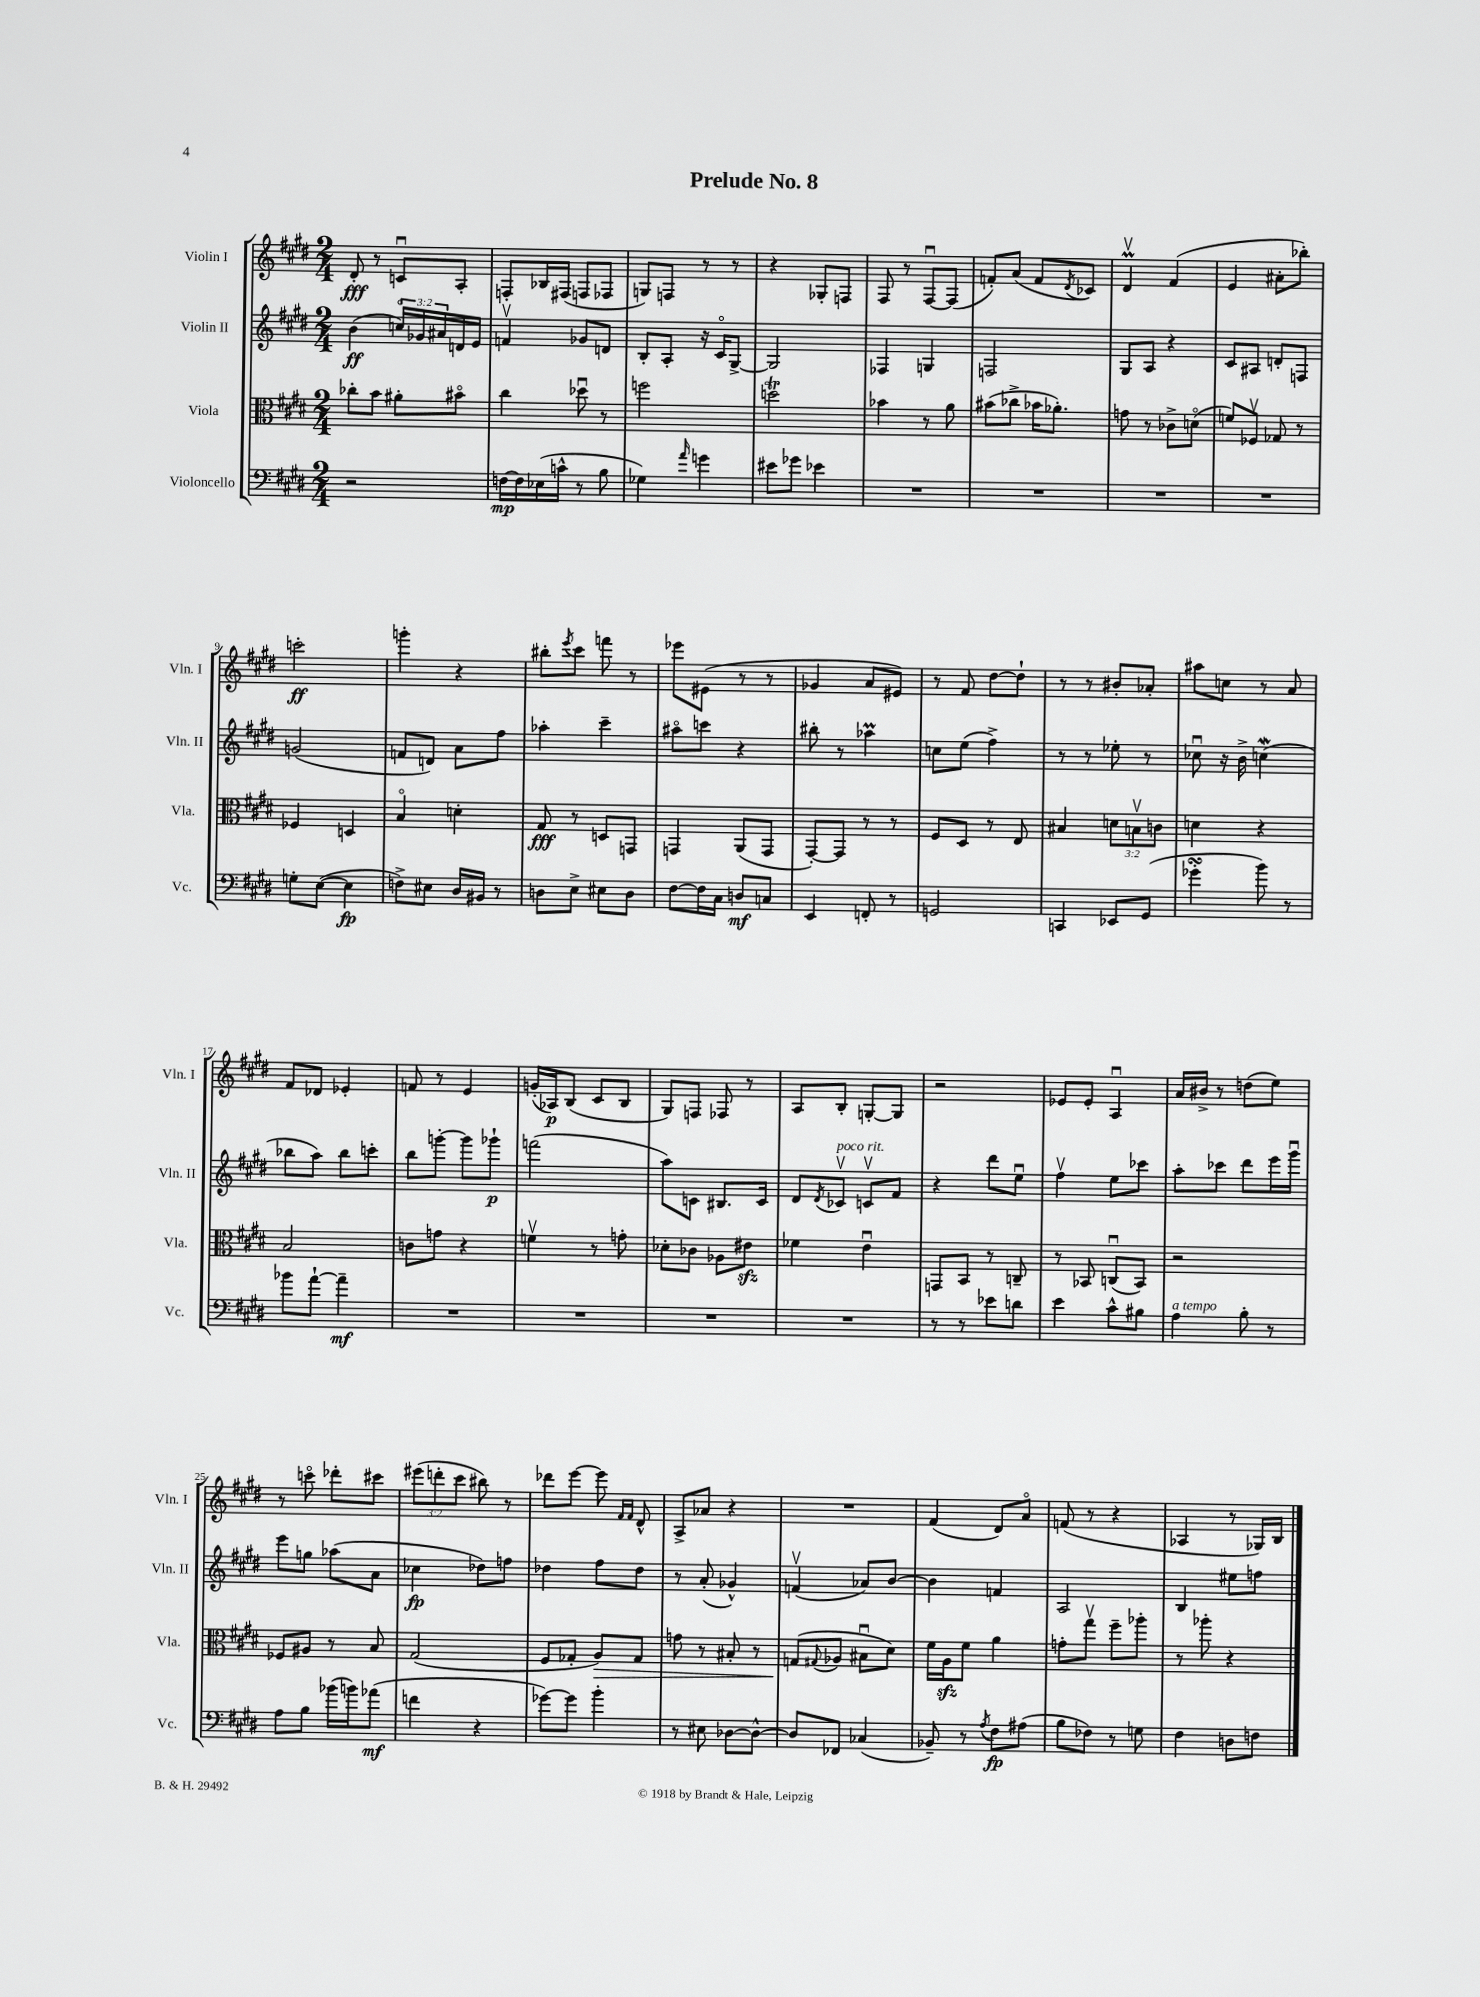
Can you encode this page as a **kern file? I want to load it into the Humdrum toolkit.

**kern	**dynam	**kern	**dynam	**kern	**dynam	**kern	**dynam
*part4	*part4	*part3	*part3	*part2	*part2	*part1	*part1
*staff4	*staff4	*staff3	*staff3	*staff2	*staff2	*staff1	*staff1
*I"Violoncello	*	*I"Viola	*	*I"Violin II	*	*I"Violin I	*
*I'Vc.	*	*I'Vla.	*	*I'Vln. II	*	*I'Vln. I	*
*clefF4	*	*clefC3	*	*clefG2	*	*clefG2	*
*k[f#c#g#d#]	*	*k[f#c#g#d#]	*	*k[f#c#g#d#]	*	*k[f#c#g#d#]	*
*M2/4	*	*M2/4	*	*M2/4	*	*M2/4	*
=1	=1	=1	=1	=1	=1	=1	=1
2r	.	8cc-X'\L	.	(4b\	ff	8d#'/	fff
.	.	8b\J	.	.	.	8r	.
.	.	8a#X'\L	.	24ccn/LL)	.	8cnu/L	.
.	.	.	.	24g-X/	.	.	.
.	.	.	.	24a#X/	.	.	.
.	.	8b#X\J	.	16dn/	.	8A'/J	.
.	.	.	.	16e/JJ	.	.	.
=2	=2	=2	=2	=2	=2	=2	=2
[16Fn\LL	mp	4cc#\	.	4fnv/	.	8Fn'/L	.
16F\]	.	.	.	.	.	.	.
(16E-X\	.	.	.	.	.	16B-X/L	.
16cn^^\JJ	.	.	.	.	.	(16F#X/JJ	.
8r	.	8dd-Xu\	.	8g-X/L	.	8Fn/L	.
8B\	.	8r	.	8dn/J	.	8F-X/J	.
=3	=3	=3	=3	=3	=3	=3	=3
4G-X\)	.	2ffn\	.	8B'/L	.	8Gn/L)	.
.	.	.	.	8A'/J	.	8Fn/J	.
16qqa/	.	.	.	.	.	.	.
4gn\	.	.	.	16r	.	8r	.
.	.	.	.	16c#/KL	.	.	.
.	.	.	.	[8G#^/J	.	8r	.
=4	=4	=4	=4	=4	=4	=4	=4
8e#X\L	.	2ddnT\	.	2G#/]	.	4r	.
8g-X\J	.	.	.	.	.	.	.
4e-X\	.	.	.	.	.	8G-X'/L	.
.	.	.	.	.	.	8Fn/J	.
=5	=5	=5	=5	=5	=5	=5	=5
2r	.	4b-X\	.	4F-X/	.	8F#/	.
.	.	.	.	.	.	8r	.
.	.	8r	.	4Gn/	.	[8F#u/L	.
.	.	8a\	.	.	.	(8F#/J]	.
=6	=6	=6	=6	=6	=6	=6	=6
2r	.	(8b#X\L	.	2Fn/	.	8fn'/L)	.
.	.	8cc-X^\J	.	.	.	(8a/J	.
.	.	16b-X\KL	.	.	.	8f/L	.
.	.	8.a-X'\J)	.	.	.	.	.
.	.	.	.	.	.	8qd#/	.
.	.	.	.	.	.	8c-X/J)	.
=7	=7	=7	=7	=7	=7	=7	=7
2r	.	8gn\	.	8G#/L	.	4d#mv/	.
.	.	8r	.	8A/J	.	.	.
.	.	8c-X^\L	.	4r	.	(4f#/	.
.	.	(8dn\J	.	.	.	.	.
=8	=8	=8	=8	=8	=8	=8	=8
2r	.	8fn/L)	.	8c#/L	.	4e/	.
.	.	8F-Xv/J	.	8A#X/J	.	.	.
.	.	8G-X/	.	8dn'/L	.	8a#X'\L	.
.	.	8r	.	8Fn/J	.	8bb-X'\J)	.
!!LO:LB:g=z
=9	=9	=9	=9	=9	=9	=9	=9
8Gn'\L	.	4F-X/	.	(2gn/	.	2cccn'\	ff
([8E\J	.	.	.	.	.	.	.
4E\]	fp	4Dn/	.	.	.	.	.
=10	=10	=10	=10	=10	=10	=10	=10
8Fn^\L)	.	4B/	.	8fn/L	.	4gggn'\	.
8E#X\J	.	.	.	8dn/J)	.	.	.
16D#/LL	.	4dn'\	.	8a\L	.	4r	.
16BB#X/JJ	.	.	.	.	.	.	.
8r	.	.	.	8ff#\J	.	.	.
=11	=11	=11	=11	=11	=11	=11	=11
8Dn\L	.	8G#/	fff	4aa-X'\	.	8bb#X'\L	.
.	.	.	.	.	.	8qeee/	.
8E^\J	.	8r	.	.	.	8ccc#\J	.
8E#X\L	.	8Dn/L	.	4ccc#~\	.	8fffn\	.
8D\J	.	8GGn/J	.	.	.	8r	.
=12	=12	=12	=12	=12	=12	=12	=12
[8F#\L	.	4GGn/	.	8aa#X\L	.	8eee-X\L	.
16F#\L]	.	.	.	8cccn\J	.	(8e#X\J	.
16C#\JJ	.	.	.	.	.	.	.
8Dn/L	mf	(8AA/L	.	4r	.	8r	.
8Cn/J	.	8GG/J	.	.	.	8r	.
=13	=13	=13	=13	=13	=13	=13	=13
4EE/	.	[8GG#'/L)	.	8bb#X'\	.	4g-X/	.
.	.	8GG#/J]	.	8r	.	.	.
8FFn'/	.	8r	.	4aa-XM\	.	8a/L	.
8r	.	8r	.	.	.	8e#X/J)	.
=14	=14	=14	=14	=14	=14	=14	=14
2GGn/	.	8F#/L	.	8ccn\L	.	8r	.
.	.	8D#/J	.	(8ee\J	.	8f#/	.
.	.	8r	.	4ff#^\)	.	[8dd#\L	.
.	.	8E/	.	.	.	8dd#`\J]	.
=15	=15	=15	=15	=15	=15	=15	=15
4CCn/	.	4B#X/	.	8r	.	8r	.
.	.	.	.	8r	.	8r	.
8EE-X/L	.	12dn\L	.	8ee-X'\	.	8b#X'/L	.
.	.	12Bnv\	.	.	.	.	.
(8GG#/J	.	.	.	8r	.	8a-X'/J	.
.	.	12cn\J	.	.	.	.	.
=16	=16	=16	=16	=16	=16	=16	=16
4g-XsSSs'\	.	4dn\	.	8cc-Xu\	.	8aa#X\L	.
.	.	.	.	16r	.	8ccn\J	.
.	.	.	.	16b^\	.	.	.
8b\)	.	4r	.	(4ccnw\	.	8r	.
8r	.	.	.	.	.	8a/	.
!!LO:LB:g=z
=17	=17	=17	=17	=17	=17	=17	=17
8b-X\L	.	2B/	.	8bb-X\L	.	8f#/L	.
[8a`\J	.	.	.	8aa\J)	.	8d-X/J	.
4a~\]	mf	.	.	8bb-\L	.	4e-X'/	.
.	.	.	.	8cccn'\J	.	.	.
=18	=18	=18	=18	=18	=18	=18	=18
2r	.	8cn\L	.	8bb\L	.	8fn/	.
.	.	8gn\J	.	[8gggn'\J	.	8r	.
.	.	4r	.	8ggg\L]	.	4e/	.
.	.	.	.	8ggg-X`\J	p	.	.
=19	=19	=19	=19	=19	=19	=19	=19
2r	.	4fnv\	.	(2fffn\	.	(16gn'/LL	.
.	.	.	.	.	.	16A-X/J)	p
.	.	.	.	.	.	(8B/J	.
.	.	8r	.	.	.	8c#/L	.
.	.	8gn'\	.	.	.	8B/J	.
=20	=20	=20	=20	=20	=20	=20	=20
2r	.	8d-X'\L	.	8aa\L)	.	8G#/L)	.
.	.	8c-X\J	.	8cn\J	.	8Fn/J	.
.	.	8A-X\L	.	8.B#X/L	.	8F-X/	.
.	.	8e#Xzz\J	.	.	.	8r	.
.	.	.	.	16c/Jk	.	.	.
=21	=21	=21	=21	=21	=21	=21	=21
2r	.	4f-X\	.	8d#/L	.	8A/L	.
.	.	.	.	8qd#/	.	.	.
!	!	!	!	!LO:TX:a:i:t=poco rit.	!	!	!
.	.	.	.	8c-Xv/J	.	8B'/J	.
.	.	4eu\	.	8cnv/L	.	[8Gn'/L	.
.	.	.	.	8f#/J	.	8G/J]	.
=22	=22	=22	=22	=22	=22	=22	=22
8r	.	8GGn/L	.	4r	.	2r	.
8r	.	8BB/J	.	.	.	.	.
8e-X\L	.	8r	.	8ddd#\L	.	.	.
8dn\J	.	8Cn~/	.	8eeu\J	.	.	.
=23	=23	=23	=23	=23	=23	=23	=23
4e\	.	8r	.	4ff#v\	.	8e-X/L	.
.	.	8BB-X/	.	.	.	8e-'/J	.
8c#^^\L	.	(8Cnu/L	.	8ee\L	.	4Au/	.
8B#X\J	.	8BB-/J)	.	8ccc-X\J	.	.	.
=24	=24	=24	=24	=24	=24	=24	=24
!LO:TX:a:i:t=a tempo	!	!	!	!	!	!	!
4A\	.	2r	.	8aa'\L	.	16a/LL	.
.	.	.	.	.	.	16b#X^/JJ	.
.	.	.	.	8ccc-X\J	.	8r	.
8B'\	.	.	.	8ddd#\L	.	(8ddn\L	.
8r	.	.	.	16eee\L	.	8ee\J)	.
.	.	.	.	16ggg#u\JJ	.	.	.
!!LO:LB:g=z
=25	=25	=25	=25	=25	=25	=25	=25
8A\L	.	8F-X/L	.	8eee\L	.	8r	.
8B\J	.	8A#X/J	.	8ggn\J	.	8cccn\	.
(16b-X\LL	.	8r	.	(8aa-X\L	.	8ddd-X'\L	.
16bn\J)	.	.	.	.	.	.	.
(8a-X\J	mf	8B/	.	8a\J	.	8ccc#X\J	.
=26	=26	=26	=26	=26	=26	=26	=26
4fn\	.	(2G#/	.	4cc-X\	fp	(12eee#X\L	.
.	.	.	.	.	.	12dddn'\	.
.	.	.	.	.	.	12ccc#\J	.
4r	.	.	.	8dd-X\L)	.	8bb#X\)	.
.	.	.	.	8ffn\J	.	8r	.
=27	=27	=27	=27	=27	=27	=27	=27
[8g-X\L)	.	8F#/L	.	4dd-X\	.	8ddd-X\L	.
8g-\J]	.	8G-X'/J	.	.	.	[8eee\J	.
!	!	!	!LO:HP:b	!	!	!	!
4b'\	.	8A/L)	>	8ff#\L	.	8eee\]	.
.	.	.	.	.	.	16qqf#/LL	.
.	.	.	.	.	.	16qqf#/JJ	.
.	.	8G-/J	.	8dd-\J	.	8d#^^/	.
=28	=28	=28	=28	=28	=28	=28	=28
8r	.	8gn\	.	8r	.	8A^/L	.
8E#X\	.	8r	.	(8a'/	.	8a-X/J	.
[8D-X\L	.	8B#X'/	.	4g-X^^/)	.	4r	.
8D-^^\J_	.	8r	.	.	.	.	.
=29	=29	=29	=29	=29	=29	=29	=29
8D-/L]	.	(8Gn/L	.	(4fnv/	.	2r	.
.	.	8qqG#X/	.	.	.	.	.
8FF-X/J	.	8A-X/J	]	.	.	.	.
(4C-X/	.	8B#Xu\L	.	8a-X/L)	.	.	.
.	.	8d#\J)	.	[8b/J	.	.	.
=30	=30	=30	=30	=30	=30	=30	=30
8BB-X~/)	.	16f#\LL	.	4b\]	.	(4f#/	.
.	.	16Azz\J	.	.	.	.	.
8r	.	8f#\J	.	.	.	.	.
8qA/	.	.	.	.	.	.	.
8F#\L	fp	4a\	.	4fn/	.	8d#/L)	.
(8A#X\J	.	.	.	.	.	8a/J	.
=31	=31	=31	=31	=31	=31	=31	=31
8B\L	.	8gn'\L	.	2A/	.	(8fn/	.
8F-X\J)	.	8gg#v\J	.	.	.	8r	.
8r	.	8ff#~\L	.	.	.	4r	.
8Gn\	.	8aa-X'\J	.	.	.	.	.
=32	=32	=32	=32	=32	=32	=32	=32
4F#\	.	8r	.	4B/	.	4A-X/	.
.	.	8aa-X'\	.	.	.	.	.
8Dn\L	.	4r	.	8ee#X\L	.	8r	.
8Fn\J	.	.	.	8ffn\J	.	16G-X/LL)	.
.	.	.	.	.	.	16B/JJ	.
==	==	==	==	==	==	==	==
*-	*-	*-	*-	*-	*-	*-	*-
